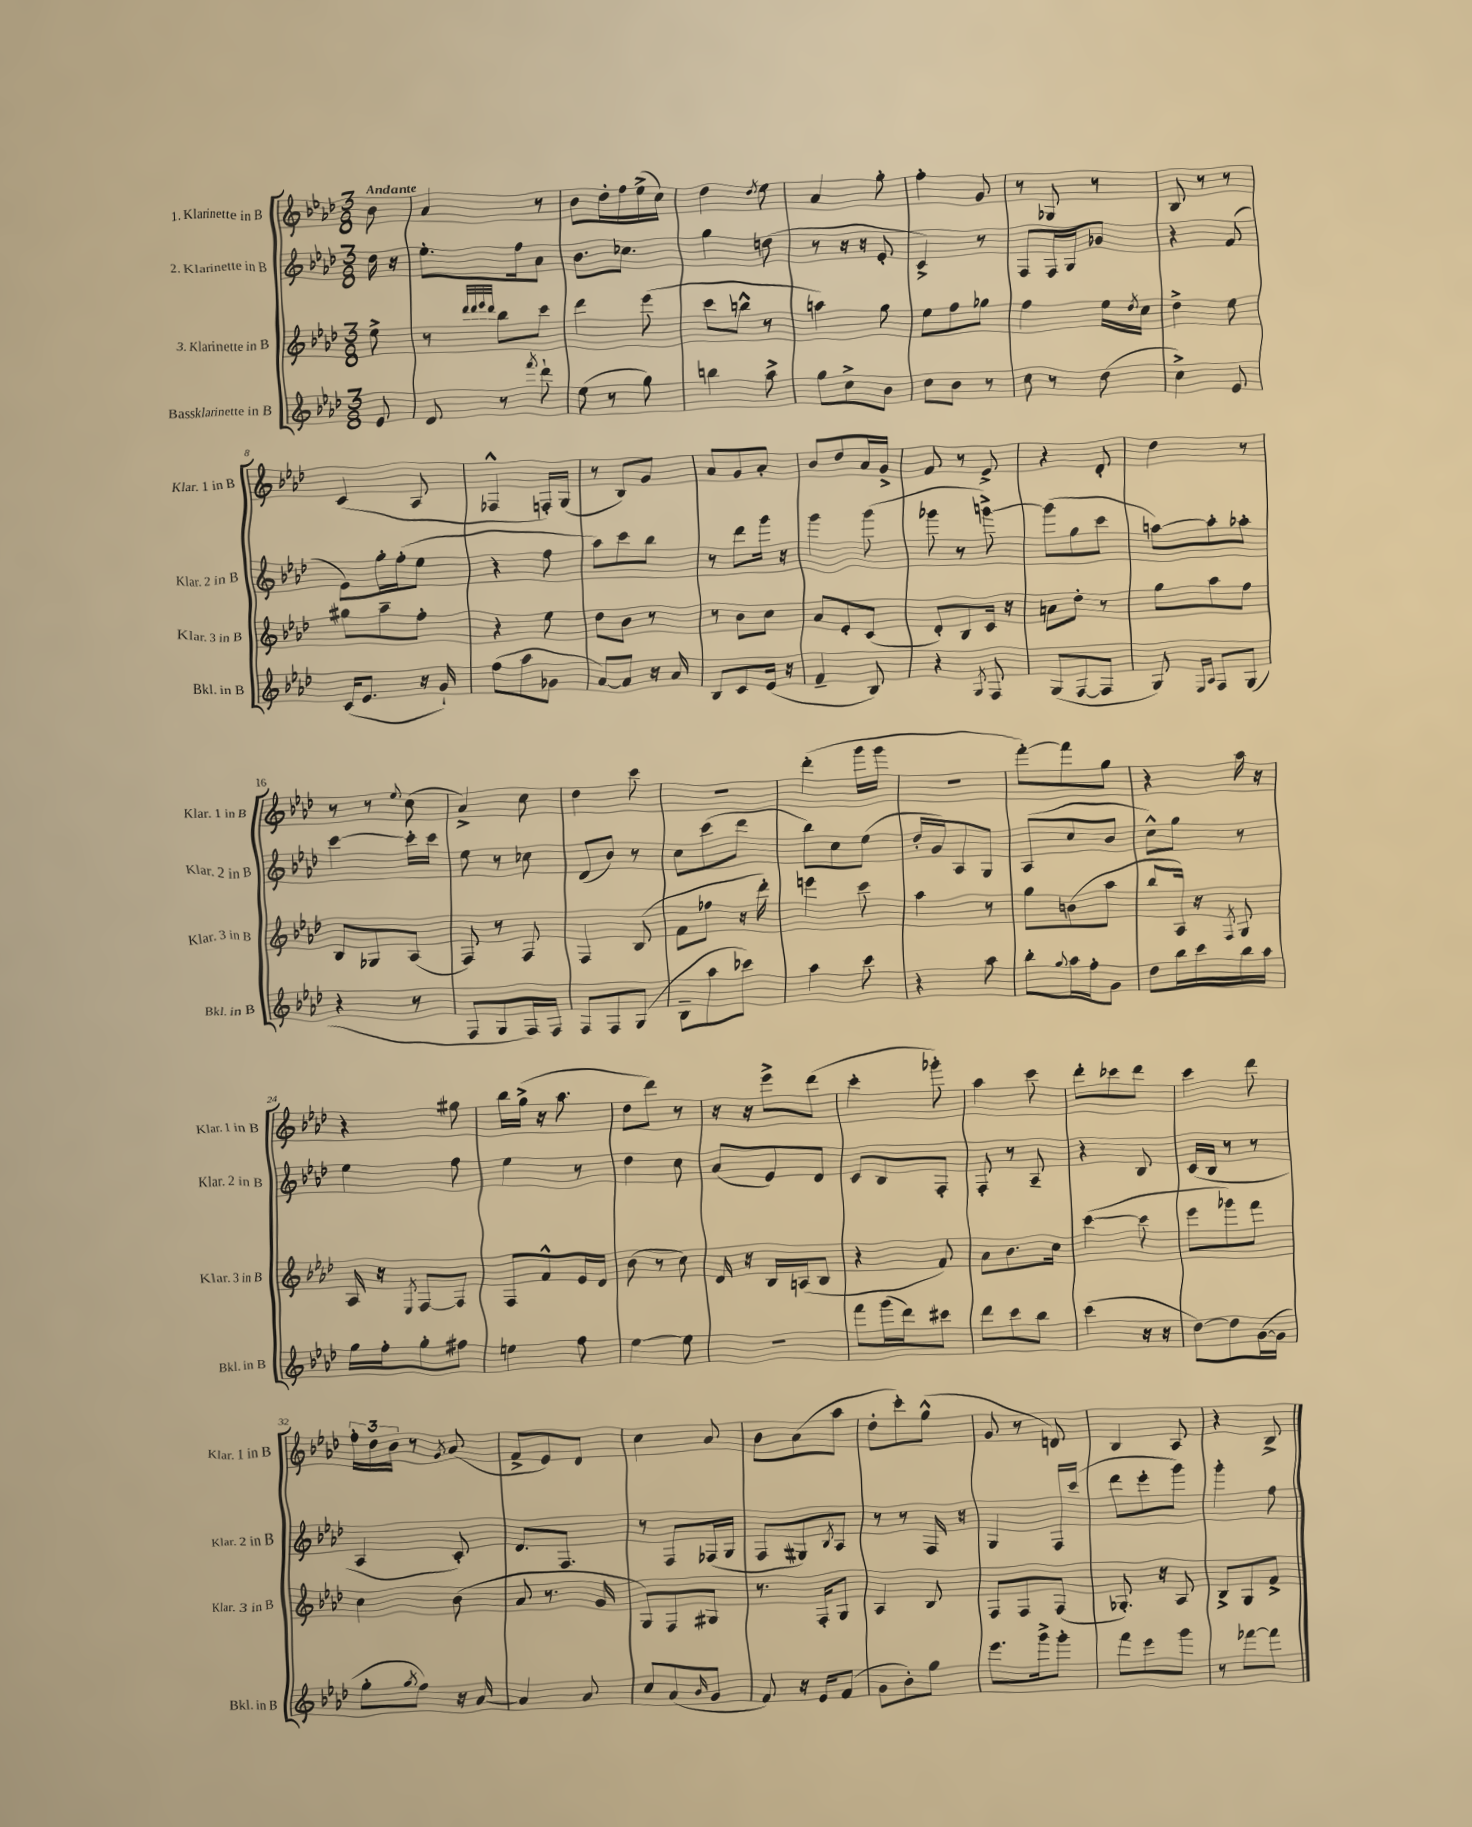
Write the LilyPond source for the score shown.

<<
\new StaffGroup <<
\new Staff = "s0" \with { instrumentName = "1. Klarinette in B" shortInstrumentName = "Klar. 1 in B" } {
    \clef treble \key aes \major \numericTimeSignature \time 3/8 \partial 8 \tempo "Andante"
    bes'8 |
    aes'4 r8 |
    bes'8 des''16-. f''16 ees''16->( c''16) |
    des''4 \acciaccatura { des''8 } ees''8 |
    aes'4 g''8-. |
    f''4-. g'8 |
    r8 ges8 r8 |
    bes8 r8 r8 |
    c'4( aes8 |
    fes4-^ f16-.) g16( |
    r8 bes8) g'8 |
    aes'8 g'8 aes'8-. |
    bes'8 des''8 aes'16 g'16-> |
    f'8 r8 ees'8-> |
    r4 des'8-. |
    des''4 r8 |
    r8 r8 \appoggiatura { ees''8 } c''8( |
    aes'4->) c''8 |
    des''4 c'''8 |
    R4. |
    des'''4-.( g'''16 g'''16 |
    R4. |
    f'''8~-.) f'''8 g''8 |
    r4 aes''16 r16 |
    r4 gis''8 |
    bes''16 g''16->( r16 aes''8. |
    des''8 des'''8) r8 |
    r16 r16 ees'''8-> des'''8( |
    c'''4-. ges'''8-.) |
    aes''4 c'''8 |
    des'''8-. ces'''8 des'''8 |
    c'''4 des'''8 |
    \tuplet 3/2 { f''16-. des''16 bes'16 } r8 \acciaccatura { g'8 } aes'8( |
    f'8-> ees'8) des'8 |
    c''4 aes'8 |
    bes'8 aes'8( aes''8 |
    des''8-. c'''8-.) g''8-^( |
    g'8 r8 d'8) |
    bes4 aes8 |
    r4 bes8-> \bar "|." |
}
\new Staff = "s1" \with { instrumentName = "2. Klarinette in B" shortInstrumentName = "Klar. 2 in B" } {
    \clef treble \key aes \major \numericTimeSignature \time 3/8 \partial 8
    des''16 r16 |
    ees''8.-. f''16 aes'8 |
    bes'8. ces''8. |
    g''4 d''8( |
    r8 r16 r16 ees'8-. |
    c'4->) r8 |
    f8 f16 g16 ges'8 |
    r4 f'8( |
    ees'8) g''16-. f''16-.( ees''8 |
    r4 f''8 |
    aes''8) c'''8 bes''8 |
    r8 des'''8 g'''16 r16 |
    g'''4 g'''8( |
    ges'''8 r8 g'''8~->) |
    g'''8( g''8 c'''8 |
    a''8~) a''8-. aes''8-. |
    c'''4~ c'''16-. c'''16 |
    ees''8 r8 ces''8 |
    des'8( bes'8) r8 |
    c''8 c'''8( des'''8 |
    bes''8) c''8 ees''8( |
    des''16-. g'16) aes8 g8 |
    aes8( c''8 bes'8 |
    c''8-^) g''8 r8 |
    ees''4 f''8 |
    ees''4 r8 |
    des''4 c''8 |
    aes'8( ees'8) des'8 |
    c'8 bes8 f8-. |
    f8-. r8 aes8-- |
    r4 bes8 |
    c'16( bes16 r8 r8 |
    aes4 c'8-.) |
    des'8. f8. |
    r8 f8 fes16( g16 |
    f8 gis8) \acciaccatura { bes8 } aes8 |
    r8 r8 f16 r16 |
    g4 f16 c'''16( |
    des'''8 ees'''8-. g'''8) |
    g'''4-. f''8 \bar "|." |
}
\new Staff = "s2" \with { instrumentName = "3. Klarinette in B" shortInstrumentName = "Klar. 3 in B" } {
    \clef treble \key aes \major \numericTimeSignature \time 3/8 \partial 8
    ees''8-> |
    r8 \grace { des'''32 des'''32 ees'''32 des'''32 } bes''8 c'''8 |
    des'''4 ees'''8( |
    c'''8 b''8-^ r8 |
    a''4) g''8 |
    ees''8 f''8 ges''8 |
    f''4 ees''16 \acciaccatura { des''8 } c''16 |
    des''4-> ees''8 |
    gis''8 aes''8-- f''8-. |
    r4 ees''8 |
    des''8 bes'8 r8 |
    r8 bes'8 c''8 |
    aes'8 ees'8-. c'8( |
    des'8-.) bes8 c'16 r16 |
    a'8 des''8-. r8 |
    g''8 aes''8 f''8 |
    bes8 ges8 aes8( |
    f8) r8 f8 |
    f4 bes8( |
    f'8 fes''8 r16 des'''16-.) |
    e'''4 c'''8 |
    aes''4 r8 |
    g''8 b'8( aes''8 |
    bes''8 aes16) r16 \acciaccatura { f8 } g8 |
    aes16 r16 \acciaccatura { ees8 } f8~ f8 |
    f8 f'8-^ ees'16 des'16 |
    bes'8( r8 c''8) |
    des'16 r16 bes16 a16( bes8 |
    r4 f'8) |
    aes'8 bes'8. c''16 |
    c'''4~( c'''8 |
    ees'''8 ges'''8) f'''8 |
    c''4 bes'8( |
    aes'8 r8. g'16 |
    g8) f8 gis8 |
    r8. f16-. g8 |
    aes4 bes8 |
    f8 f8 f8( |
    ges8.-.) r16 aes8 |
    bes8-> g8 f'8-> \bar "|." |
}
\new Staff = "s3" \with { instrumentName = "Bassklarinette in B" shortInstrumentName = "Bkl. in B" } {
    \clef treble \key aes \major \numericTimeSignature \time 3/8 \partial 8
    ees'8 |
    des'8 r8 \acciaccatura { f'''8 } des'''8-! |
    ees''8( r8 g''8) |
    b''4 aes''8-> |
    g''8 c''8-> bes'8 |
    c''8 bes'8 r8 |
    c''8 r8 des''8( |
    c''4->) ees'8 |
    c'16( ees'8. r16 g'16-!) |
    f''8( aes''8 ges'8 |
    aes'8~) aes'8 r16 aes'16 |
    bes8 c'8 ees'16( r16 |
    f'4-- bes8) |
    r4 \acciaccatura { g8 } f8 |
    g8( f8~ f8 |
    g8) \grace { ees16 aes16 } f8 g8( |
    r4 r8 |
    f8 g8 f16) f16 |
    f8 f8 g8( |
    bes8-- aes''8 ces'''8) |
    aes''4 c'''8 |
    r4 aes''8 |
    bes''8-. \appoggiatura { g''8 } aes''16 f''16-. g'8 |
    des''8 bes''16 c'''16 bes''16 aes''16 |
    g''16 f''16-. g''8-. fis''8 |
    e''4 f''8 |
    ees''4~ ees''8 |
    R4. |
    f'''8 g'''16( des'''16) cis'''8 |
    des'''8 c'''8 bes''8 |
    c'''4( r16 r16 |
    des''8~) des''8 g'16~( g'16 |
    g''8-. \acciaccatura { g''8 } f''8) r16 aes'16~ |
    aes'4 aes'8 |
    c''8 aes'8( \grace { bes'16 } g'8 |
    f'8) r16 ees'16 f'8( |
    g'8 bes'8-.) g''8 |
    ees'''8. g'''16-> g'''8-. |
    f'''8 ees'''8 g'''8 |
    r8 fes'''8~ fes'''8 \bar "|." |
}
>>
>>
